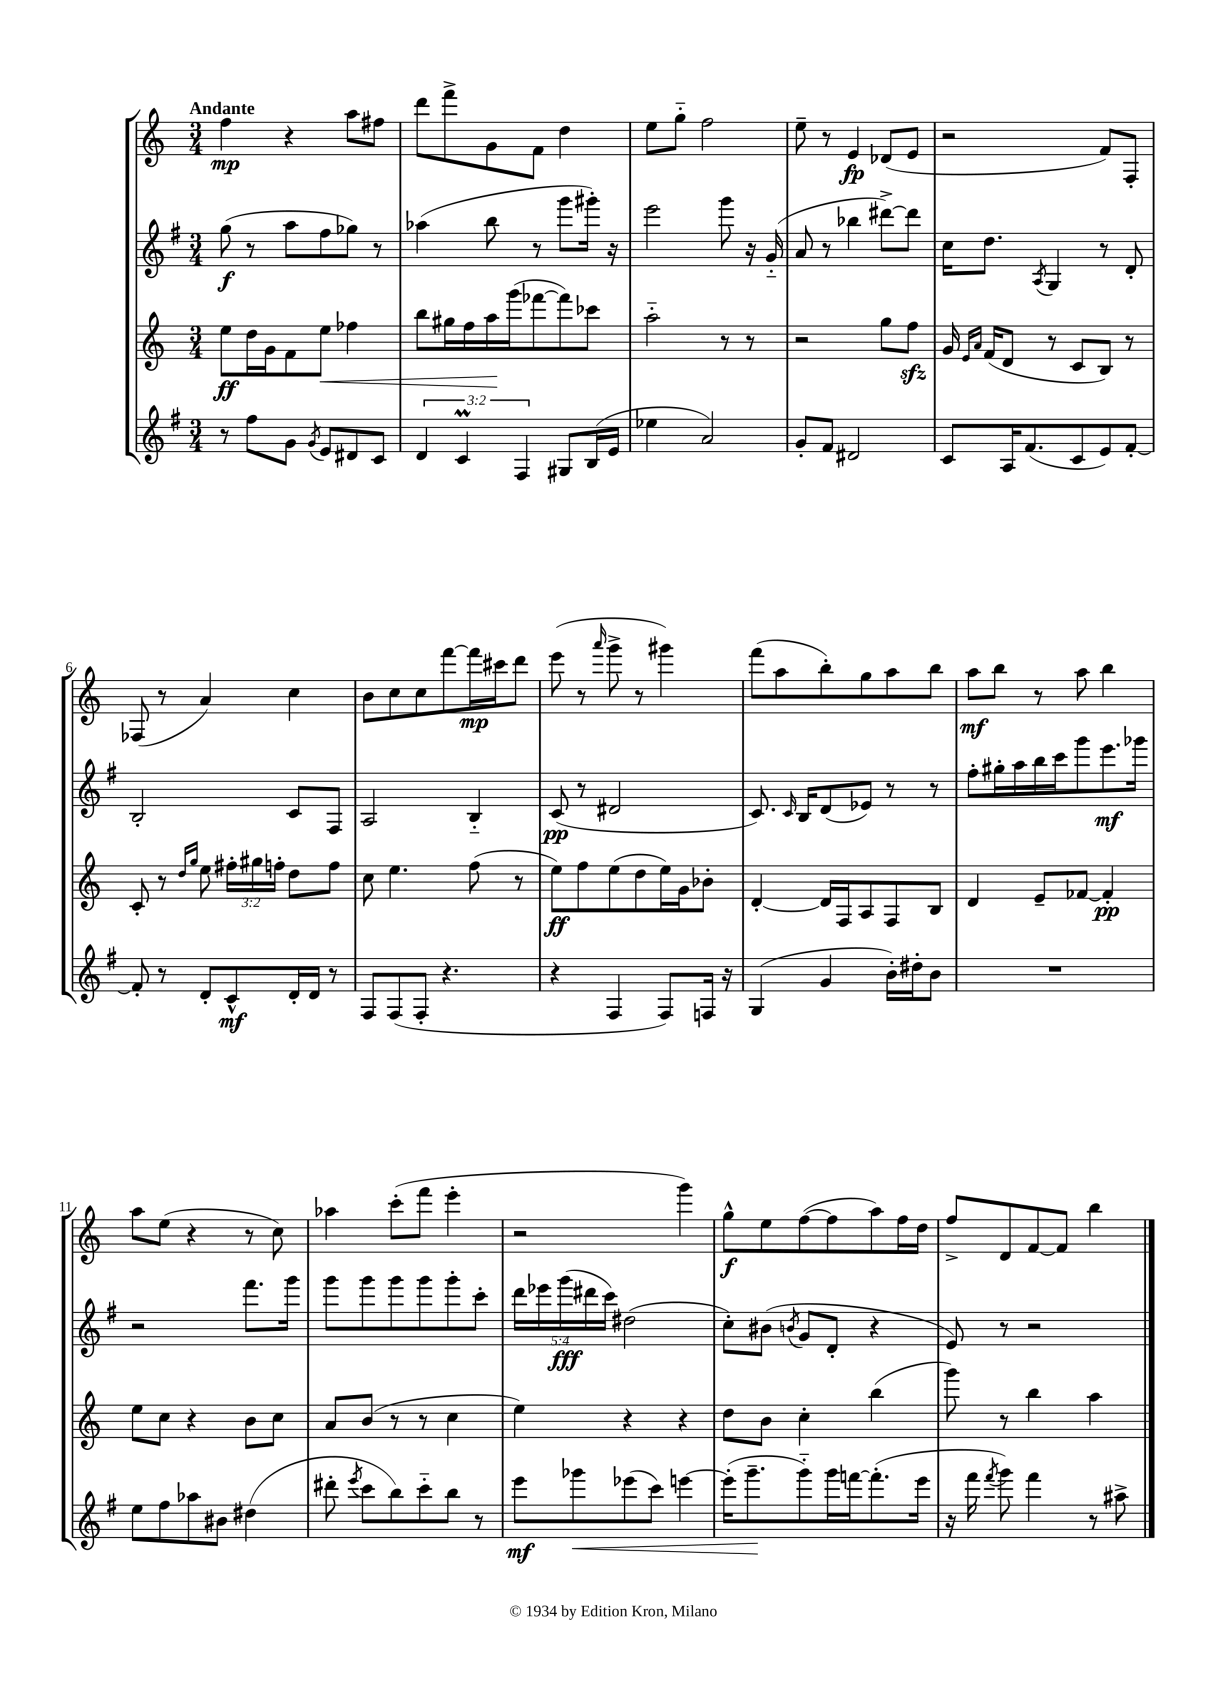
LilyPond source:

<<
\new StaffGroup <<
\new Staff = "s0" {
    \clef treble \key c \major \numericTimeSignature \time 3/4 \tempo "Andante"
    \autoBeamOff f''4\mp r4 a''8[ fis''8] |
    d'''8[ f'''8-> g'8 f'8] d''4 |
    e''8[ g''8]-_ f''2 |
    e''8-- r8 e'4\fp des'8[( e'8] |
    r2 f'8[) f8]-. |
    fes8( r8 a'4) c''4 |
    b'8[ c''8 c''8 f'''8~ f'''16\mp cis'''16 d'''8] |
    e'''8( r8 \grace { a'''16 } g'''8-> r8 gis'''4) |
    f'''8[( a''8 b''8-.) g''8 a''8 b''8] |
    a''8[\mf b''8] r8 a''8 b''4 |
    a''8[ e''8]( r4 r8 c''8) |
    aes''4 c'''8[-.( f'''8] e'''4-. |
    r2 g'''4) |
    g''8[-^\f e''8 f''8~( f''8 a''8) f''16 d''16] |
    f''8[-> d'8 f'8~ f'8] b''4 \bar "|." |
}
\new Staff = "s1" {
    \clef treble \key g \major \numericTimeSignature \time 3/4 \override Staff.TupletNumber.text = #tuplet-number::calc-fraction-text
    \autoBeamOff g''8\f( r8 a''8[ fis''8 ges''8]) r8 |
    aes''4( b''8 r8 g'''8[ gis'''16]-.) r16 |
    e'''2 g'''8 r16 g'16-_( |
    a'8 r8 bes''4 dis'''8[~->) dis'''8] |
    c''16[ d''8.] \acciaccatura { a8 } g4 r8 d'8-. |
    b2-. c'8[ fis8] |
    a2 b4-_ |
    c'8\pp( r8 dis'2 |
    c'8.) \grace { c'16 } b16[ d'8( ees'8]) r8 r8 |
    fis''8[-. gis''16-. a''16 b''16 c'''16 g'''8 e'''8.\mf ges'''16] |
    r2 fis'''8.[ g'''16] |
    g'''8[ g'''8 g'''8 g'''8 g'''8-. c'''8]-. |
    \tuplet 5/4 { d'''16[ ees'''16 g'''16\fff( dis'''16 c'''16]) } dis''2( |
    c''8[-.) bis'8]( \acciaccatura { b'8 } g'8[ d'8]-. r4 |
    e'8) r8 r2 \bar "|." |
}
\new Staff = "s2" {
    \clef treble \key c \major \numericTimeSignature \time 3/4 \override Staff.TupletNumber.text = #tuplet-number::calc-fraction-text
    \autoBeamOff e''8[\ff d''16 g'16 f'8 e''8]\< fes''4 |
    b''8[ gis''16 f''16 a''16\! g'''16( fes'''8~ fes'''8) ces'''8] |
    a''2-_ r8 r8 |
    r2 g''8[ f''8]\sfz |
    g'16 \grace { e'16[ a'16] } f'16[( d'8] r8 c'8[ b8]) r8 |
    c'8-. r8 \grace { d''16[ g''16] } e''8 \tuplet 3/2 { fis''16[-. gis''16 f''16]-. } d''8[ f''8] |
    c''8 e''4. f''8( r8 |
    e''8[\ff) f''8 e''8( d''8 e''16) g'16 bes'8]-. |
    d'4~-. d'16[ f16 a8 f8 b8] |
    d'4 e'8[-- fes'8]~ fes'4-.\pp |
    e''8[ c''8] r4 b'8[ c''8] |
    a'8[ b'8]( r8 r8 c''4 |
    e''4) r4 r4 |
    d''8[ b'8] c''4-. b''4( |
    g'''8) r8 b''4 a''4 \bar "|." |
}
\new Staff = "s3" {
    \clef treble \key g \major \numericTimeSignature \time 3/4 \override Staff.TupletNumber.text = #tuplet-number::calc-fraction-text
    \autoBeamOff r8 fis''8[ g'8] \acciaccatura { g'8 } e'8[ dis'8 c'8] |
    \tuplet 3/2 { d'4 c'4\prall fis4 } gis8[ b16( e'16] |
    ees''4 a'2) |
    g'8[-. fis'8] dis'2 |
    c'8[ a16 fis'8.( c'8 e'8) fis'8]~-. |
    fis'8-. r8 d'8[-. c'8-^\mf d'16-. d'16] r8 |
    fis8[ fis8( fis8]-. r4. |
    r4 fis4 fis8[) f16] r16 |
    g4( g'4 b'16[-.) dis''16-. b'8] |
    R2. |
    e''8[ fis''8 aes''8 bis'8] dis''4( |
    dis'''8-. \acciaccatura { e'''8 } c'''8[ b''8) c'''8-_ b''8] r8 |
    e'''8[\mf ges'''8\< ees'''8( c'''8]) e'''4~ |
    e'''16[-.( g'''8.--\! g'''8-_) g'''16 f'''16~ f'''8.-.( e'''16] |
    r16 fis'''16 \acciaccatura { fis'''8 } g'''8) fis'''4 r8 ais''8-> \bar "|." |
}
>>
>>
